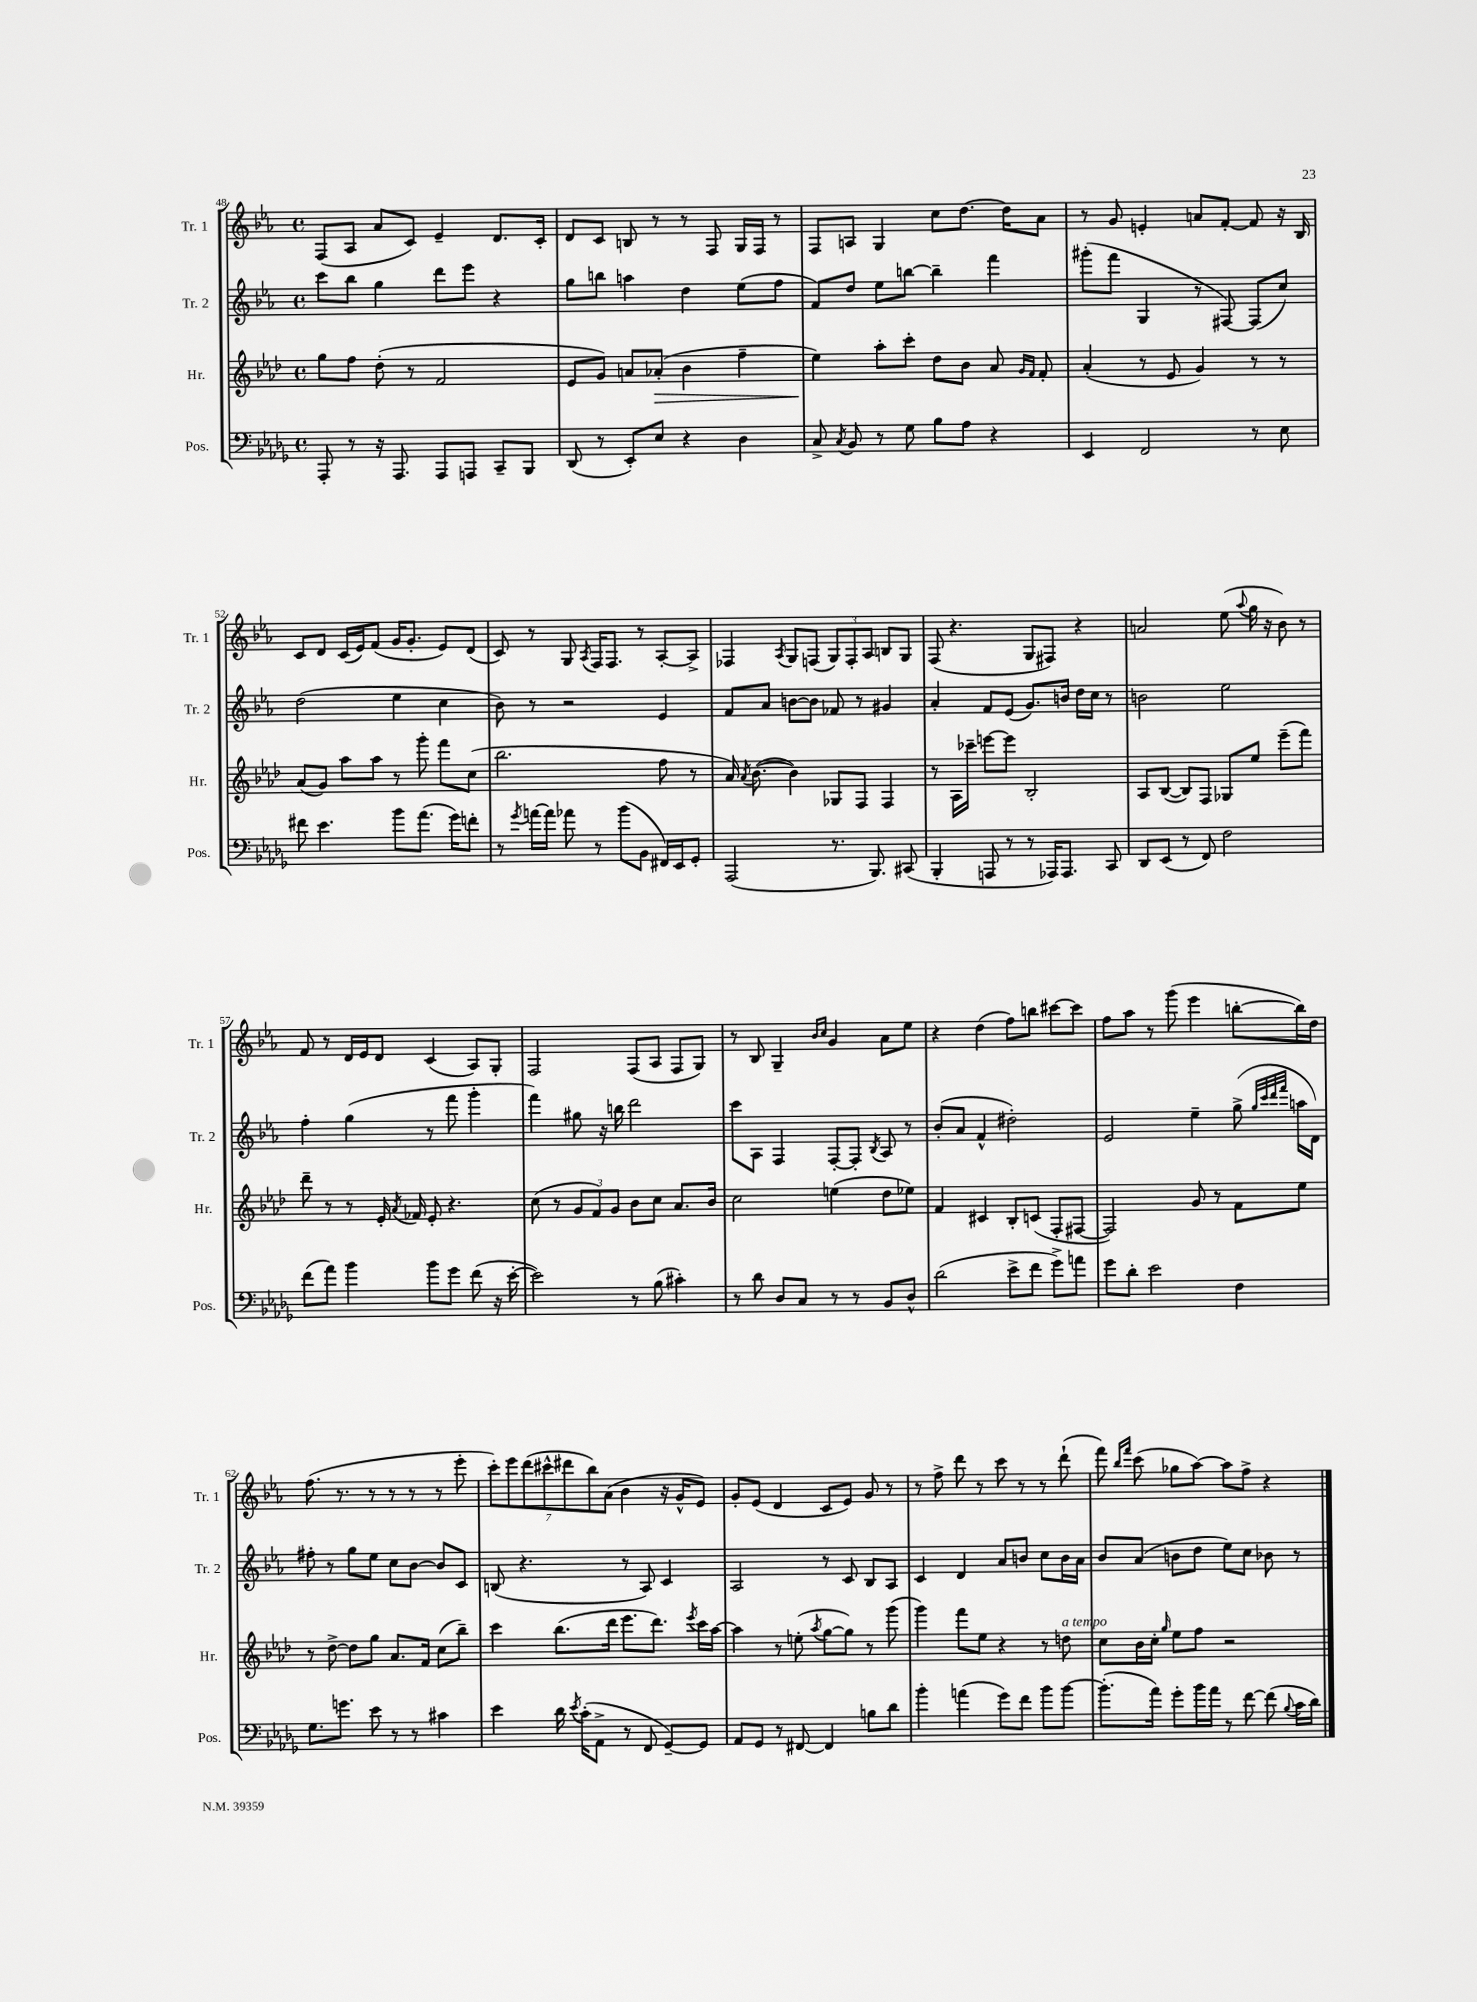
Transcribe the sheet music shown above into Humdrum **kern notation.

**kern	**kern	**dynam	**kern	**kern
*part4	*part3	*part3	*part2	*part1
*staff4	*staff3	*staff3	*staff2	*staff1
*I"Pos.	*I"Hr.	*	*I"Tr. 2	*I"Tr. 1
*I'Pos.	*I'Hr.	*	*I'Tr. 2	*I'Tr. 1
*clefF4	*clefG2	*	*clefG2	*clefG2
*k[b-e-a-d-g-]	*k[b-e-a-d-]	*	*k[b-e-a-]	*k[b-e-a-]
*M4/4	*M4/4	*	*M4/4	*M4/4
*met(c)	*met(c)	*	*met(c)	*met(c)
=48	=48	=48	=48	=48
8AAA-'/	8gg\L	.	8ccc\L	(8F/L
8r	8ff\J	.	8bb-\J	8A-/J
16r	(8dd-'\	.	4gg\	8a-/L
8.AAA-/	.	.	.	.
.	8r	.	.	8c/J)
8AAA-/L	2f/	.	8ddd\L	4e-~/
8AAAn/J	.	.	8eee-\J	.
8CC~/L	.	.	4r	8.d/L
8BBB-/J	.	.	.	.
.	.	.	.	16c'/Jk
=49	=49	=49	=49	=49
(8DD-/	8e-/L	.	8gg\L	8d/L
8r	8g/J)	.	8bbn\J	8c/J
8EE-'/L)	8an/L	.	4aan\	8Bn/
!	!	!LO:HP:b	!	!
8E-/J	(8a-X'/J	>	.	8r
4r	4b-\	.	4dd\	8r
.	.	.	.	8F/
4D-\	4ff~\	.	(8ee-\L	16G/LL
.	.	.	.	16F/JJ
.	.	.	8ff\J	8r
=50	=50	=50	=50	=50
8C^/	4ee-\)	.	8f/L)	8F/L
8qC/	.	.	.	.
8BB-/	.	.	8dd/J	8An/J
8r	8aa-'\L	]	8ee-\L	4G/
8G-\	8ccc'\J	.	[8bbn\J	.
8B-\L	8dd-\L	.	4bb~\]	8cc\L
8A-\J	8b-\J	.	.	[8.dd\J
4r	8a-/	.	4fff\	.
.	.	.	.	16dd\KL]
.	16qqg/LL	.	.	.
.	16qqf/JJ	.	.	.
.	8f'/	.	.	8a-\J
=51	=51	=51	=51	=51
4EE-/	(4a-'/	.	(8ggg#X'\L	8r
.	.	.	8fff\J	8g/
2FF/	8r	.	4G/	4en'/
.	8e-/	.	.	.
.	4g/)	.	8r	8an/L
.	.	.	[8F#X/)	[8f'/J
8r	8r	.	(8F#/L]	8f/]
8E-\	8r	.	8cc/J)	16r
.	.	.	.	16B-/
!!LO:LB:g=z
=52	=52	=52	=52	=52
8f#X\	(8a-/L	.	(2dd\	8c/L
4.e-\	8g/J)	.	.	8d/J
.	8aa-\L	.	.	(16c/LL
.	.	.	.	16e-/J)
.	8aa-\J	.	.	(8f/J
8b-\L	8r	.	4ee-\	16g/KL
.	.	.	.	8.g'/J
(8.a-\J	8ggg'\	.	.	.
.	8fff\L	.	4cc\	8e-/L)
16g-\KL)	.	.	.	.
8fn'\J	(8cc\J	.	.	(8d/J
=53	=53	=53	=53	=53
8r	2.bb-\	.	8b-\)	8c/)
8qg-/	.	.	.	.
[16an\LL	.	.	8r	8r
16a\JJ]	.	.	.	.
8a-X\	.	.	2r	8G/
.	.	.	.	8qA-/
8r	.	.	.	16F/KL
.	.	.	.	8.F/J
(8b-\L	.	.	.	.
8BB-\J	.	.	.	8r
16FF#X/LL)	8ff\	.	4e-/	[8A-'/L
16EE-/J	.	.	.	.
8GG-'/J	8r	.	.	8A-^/J]
=54	=54	=54	=54	=54
(2AAA-/	16a-/)	.	8f/L	4F-X/
.	8qa-/	.	.	.
.	([8.b-\	.	.	.
.	.	.	8a-/J	.
.	.	.	.	8qA-/
.	4b-\])	.	[8bn\L	8G/L
.	.	.	8b\J]	(8Fn/J
8.r	8G-X/L	.	8f-X/	12G/L)
.	.	.	.	12F'/
.	8F/J	.	8r	.
.	.	.	.	12A-/J
8.BBB-/)	.	.	.	.
.	4F/	.	4g#X/	8Bn/L
(8CC#X/	.	.	.	8G/J
=55	=55	=55	=55	=55
4BBB-'/	8r	.	4a-'/	(8F/
.	16A-\LL	.	.	4.r
.	16ccc-X~\JJ	.	.	.
8AAAn/	[8eeen\L	.	8f/L	.
8r	8eee\J]	.	(8e-/J	.
8r	2B-'/	.	8.g/L)	8G/L
16AAA-X/KL)	.	.	.	8F#X/J)
8.AAA-/J	.	.	16bn/Jk	.
.	.	.	16dd\LL	4r
.	.	.	16cc\JJ	.
8CC/	.	.	8r	.
=56	=56	=56	=56	=56
8DD-/L	8A-/L	.	2bn\	2an/
(8EE-/J	([8B-/J	.	.	.
8r	8B-/L])	.	.	.
8FF/)	8F/J	.	.	.
2F\	8G-X/L	.	2ee-\	(8ee-\
.	.	.	.	8qqaa-/
.	8ee-/J	.	.	16gg\
.	.	.	.	16r
.	(8eee-~\L	.	.	8b-\)
.	8fff\J)	.	.	8r
!!LO:LB:g=z
=57	=57	=57	=57	=57
(8f\L	8ddd-~\	.	4ff'\	8f/
8a-\J)	8r	.	.	8r
4b-\	8r	.	(4gg\	16d/LL
.	.	.	.	16e-/J
.	16e-'/	.	.	8d/J
.	8qa-/	.	.	.
.	16f-X/	.	.	.
8b-\L	8e-'/	.	8r	(4c/
8g-\J	4.r	.	8fff\	.
(8f\	.	.	4ggg'\	8A-/L)
16r	.	.	.	8G'/J
[16e-'\	.	.	.	.
=58	=58	=58	=58	=58
2e-\])	(8cc\	.	4fff\)	2F/
.	8r	.	.	.
.	12g/L	.	8gg#X\	.
.	12f/)	.	.	.
.	.	.	16r	.
.	12g/J	.	.	.
.	.	.	16bbn\	.
8r	8b-\L	.	2ddd\	(8F/L
(8B-\	8cc\J	.	.	8A-/J
4c#X'\)	8.a-/L	.	.	8F/L
.	.	.	.	8G/J)
.	16b-/Jk	.	.	.
=59	=59	=59	=59	=59
8r	2cc\	.	8ccc\L	8r
8d-\	.	.	8A-\J	8B-/
8D-/L	.	.	4F/	4G~/
8C/J	.	.	.	.
.	.	.	.	16qqb-/LL
.	.	.	.	16qqcc/JJ
8r	(4een\	.	[8F'/L	4g/
8r	.	.	8F'/J]	.
.	.	.	8qB-/	.
8BB-/L	8dd-\L	.	8A-/	8a-\L
8D-^^/J	8ee-X\J)	.	8r	8ee-\J
=60	=60	=60	=60	=60
(2d-\	4f/	.	(8b-'/L	4r
.	.	.	8a-/J	.
.	4c#X/	.	4f^^/	(4dd\
8e-^\L	8B-'/L	.	2dd#X'\)	8ff\L)
8f\J	(8cn/J	.	.	8bbn\J
8g-^\L)	8F'/L	.	.	[8ccc#X\L
8an\J	[8F#X/J	.	.	8ccc#\J]
=61	=61	=61	=61	=61
8g-\L	2F#/])	.	2e-/	8ff\L
8d-'\J	.	.	.	8aa-\J
2e-\	.	.	.	8r
.	.	.	.	(8ggg\
.	8g/	.	4ee-~\	4eee-\
.	8r	.	.	.
4F\	8f\L	.	(8gg^\	[8bbn'\L
.	.	.	32qqgg/LLL	.
.	.	.	32qqccc/	.
.	.	.	32qqddd/	.
.	.	.	32qqfff/JJJ	.
.	8ee-\J	.	16aan\LL	16bb\L])
.	.	.	16d\JJ)	16dd\JJ
!!LO:LB:g=z
=62	=62	=62	=62	=62
8.G-\L	8r	.	8ff#X'\	(8.ff\
.	[8dd-^\	.	8r	.
8.gn\J	.	.	.	8.r
.	8dd-\L]	.	8gg\L	.
8e-\	8gg\J	.	8ee-\J	8r
8r	8.a-/L	.	8cc\L	8r
8r	.	.	[8b-\J	8r
.	16f/Jk	.	.	.
4c#X\	(8cc\L	.	8b-/L]	8r
.	8bb-~\J)	.	8c/J	8eee-'\
=63	=63	=63	=63	=63
4e-\	4ccc\	.	(8Bn/	14ccc'\L)
.	.	.	.	14eee-\
.	.	.	4.r	.
.	.	.	.	(14ddd\
.	.	.	.	14ccc#X^^\
16d-\	(8.bb-\L	.	.	.
.	.	.	.	14ddd#X\
8qe-/	.	.	.	.
(16c'\KL	.	.	.	.
.	.	.	.	14bb-\)
8AA-^\J	.	.	.	.
.	.	.	.	(14a-\J
.	16ddd-\Jk	.	.	.
8r	8.eee-\L	.	8r	4b-\
8FF/	.	.	8A-/)	.
.	8.ddd-\J)	.	.	.
[8GG-~/L)	.	.	4c/	16r
.	.	.	.	16g^^/KL
.	8qeee-/	.	.	.
8GG-/J]	16ccc\LL	.	.	8e-/J)
.	[16aa-\JJ	.	.	.
=64	=64	=64	=64	=64
8AA-/L	4aa-\]	.	2A-/	8g'/L
8GG-/J	.	.	.	(8e-/J
8r	8r	.	.	4d/
[8FF#X/	(8een'\	.	.	.
.	8qaa-/	.	.	.
4FF#/]	[8gg\L	.	8r	8c/L
.	8gg\J])	.	8c/	8e-/J)
8Bn\L	8r	.	8B-/L	8g/
8d-\J	(8ggg\	.	8A-/J	8r
=65	=65	=65	=65	=65
4b-'\	4ggg\)	.	4c/	8r
.	.	.	.	8ff^\
(4an\	8fff\L	.	4d/	8ddd\
.	8ee-\J	.	.	8r
8g-\L)	4r	.	8a-/L	8ccc\
8f\J	.	.	8bn/J	8r
8b-\L	8r	.	8cc\L	8r
!	!LO:TX:a:i:t=a tempo	!	!	!
[8b-\J	8ddn\	.	16b\L	(8ddd`\
.	.	.	16a-\JJ	.
=66	=66	=66	=66	=66
(8.b-'\L]	8cc\L	.	8b-/L	8fff\)
.	.	.	.	16qqbb-/LL
.	.	.	.	16qqfff/JJ
.	16b-\L	.	(8a-/J	(8ccc\
16a-\Jk)	16cc'\JJ	.	.	.
.	16qqgg/	.	.	.
8g-'\L	8ee-\L	.	8bn\L	8gg-X\L
16b-\L	8ff\J	.	8dd\J	[8aa-\J)
16a-\JJ	.	.	.	.
8r	2r	.	8ee-\L)	8aa-\L]
[8f\	.	.	8cc\J	8ff^\J
(8f\]	.	.	8b-X\	4r
8qqB-/	.	.	.	.
16c\LL	.	.	8r	.
16d-\JJ)	.	.	.	.
==	==	==	==	==
*-	*-	*-	*-	*-
